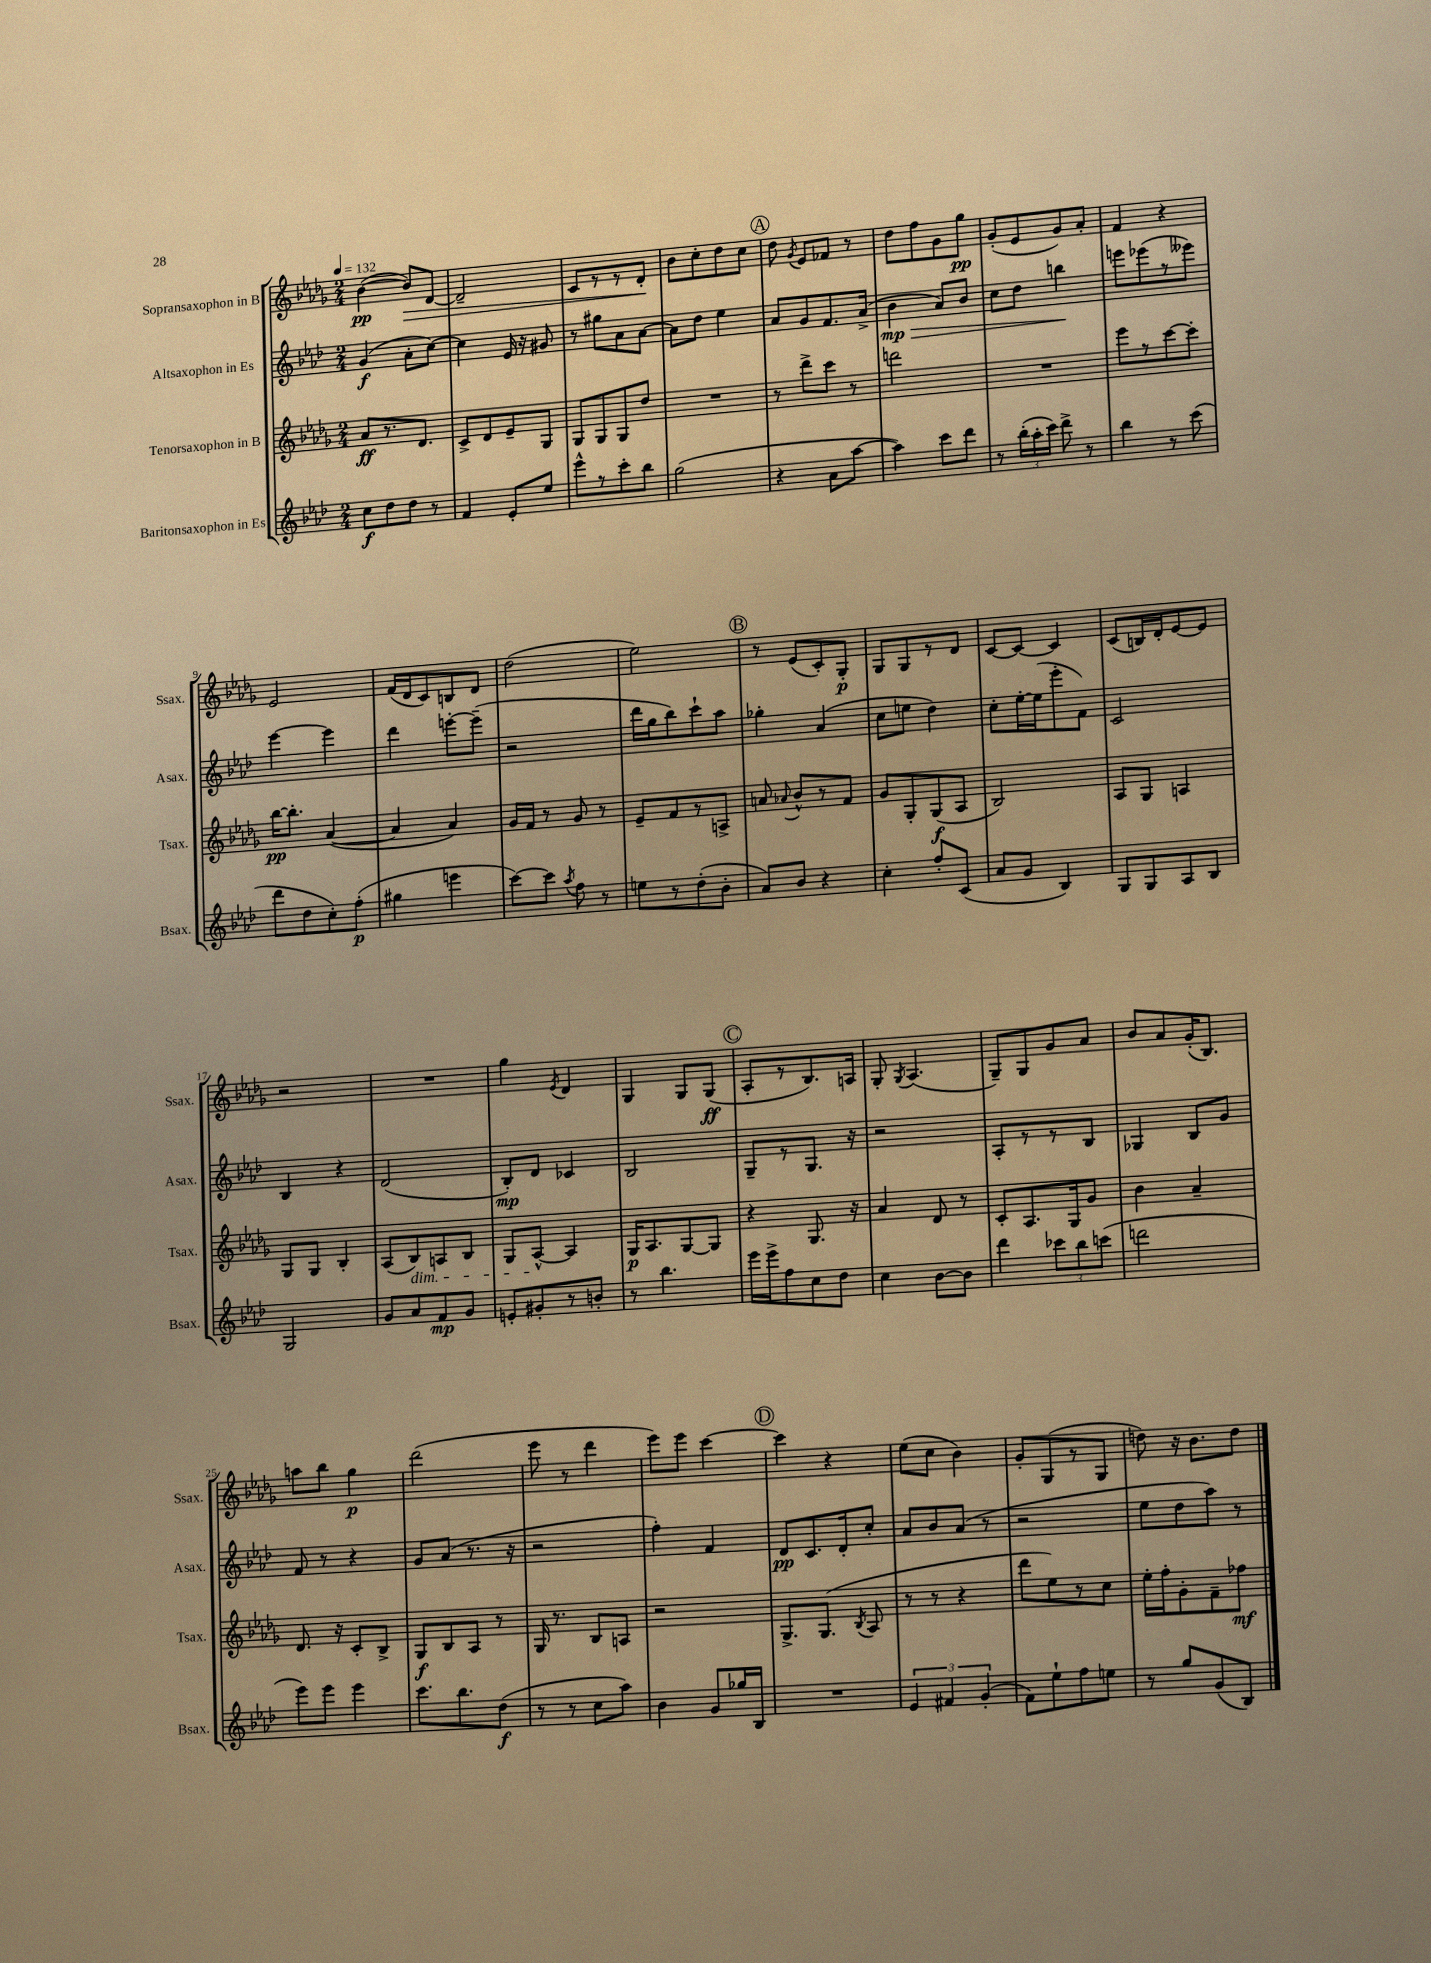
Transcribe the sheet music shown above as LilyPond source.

<<
\new StaffGroup <<
\new Staff = "s0" \with { instrumentName = "Sopransaxophon in B" shortInstrumentName = "Ssax." } {
    \clef treble \key des \major \numericTimeSignature \time 2/4 \tempo 4 = 132
    \autoBeamOff bes'4~\pp( bes'8[\>) des'8]~ |
    des'2-- |
    c'8[ r8 r8 des'8]-.\! |
    bes'8[ c''8-. des''8 c''8] |
    \mark \markup { \circle "A" } des''8 \acciaccatura { ges'8 } ees'8[ fes'8] r8 |
    des''8[ f''8 ges'8 ges''8]\pp |
    ges'8[-.( ees'8 ges'8) aes'8]-. |
    f'4 r4 |
    ees'2 |
    f'16[( des'16 c'8) b8 des'8] |
    des''2( |
    ees''2) |
    \mark \markup { \circle "B" } r8 ees'8[( c'8-.) ges8]-.\p |
    ges8[ ges8 r8 des'8] |
    c'8[~ c'8]~ c'4 |
    c'8[( b16) des'16-. ees'8~ ees'8] |
    r2 |
    R2 |
    ges''4 \acciaccatura { ees'8 } des'4 |
    ges4 ges8[ ges8]\ff( |
    \mark \markup { \circle "C" } aes8[-. r8 bes8.) a16] |
    ges8-. \acciaccatura { ges8 } aes4.( |
    ges8[--) ges8 ges'8 aes'8] |
    bes'8[ aes'8 ges'16-.( bes8.]) |
    a''8[ bes''8] ges''4\p |
    des'''2( |
    ees'''8 r8 des'''4 |
    ees'''8[) ees'''8] c'''4~ |
    \mark \markup { \circle "D" } c'''4 r4 |
    ees''8[( c''8] bes'4) |
    ges'8[-. ges8( r8 ges8] |
    d''8) r16 bes'8.[ d''8] \bar "|." |
}
\new Staff = "s1" \with { instrumentName = "Altsaxophon in Es" shortInstrumentName = "Asax." } {
    \clef treble \key aes \major \numericTimeSignature \time 2/4
    \autoBeamOff g'4\f( aes'8[-. c''8]~) |
    c''4 ees'16 r16 gis'8 |
    r8 gis''8[ aes'8 aes'8]~ |
    aes'8[ des''8] ees''4 |
    \mark \markup { \circle "A" } aes'8[ g'8 f'8. aes'16]->( |
    bes'4\mp\> aes'8[) bes'8] |
    c''8[ des''8] b''4\! |
    e'''8[ ees'''8( r8 eeses'''8]) |
    ees'''4~ ees'''4 |
    des'''4 e'''8[~-. e'''8]--( |
    r2 |
    des'''16[ g''16 bes''8) c'''8-! aes''8] |
    \mark \markup { \circle "B" } ges''4-. aes'4( |
    c''8[ e''8] des''4) |
    c''8[-. ees''16~-. ees''16( ees'''8-. f'8]) |
    c'2 |
    bes4 r4 |
    des'2( |
    bes8[-.\mp) des'8] ces'4 |
    bes2 |
    \mark \markup { \circle "C" } g8[-- r8 g8.] r16 |
    r2 |
    aes8[-. r8 r8 bes8] |
    ges4 bes8[ g'8] |
    f'8 r8 r4 |
    g'8[ aes'8]( r8. r16 |
    r2 |
    f''4-.) f'4 |
    \mark \markup { \circle "D" } des'8[\pp c'8. des'16-. c''8]-. |
    aes'8[ bes'8 aes'8]( r8 |
    r2 |
    ees''8[ des''8 aes''8]) r8 \bar "|." |
}
\new Staff = "s2" \with { instrumentName = "Tenorsaxophon in B" shortInstrumentName = "Tsax." } {
    \clef treble \key des \major \numericTimeSignature \time 2/4
    \autoBeamOff aes'8[\ff r8. des'8.] |
    c'8[-> des'8 ees'8-- ges8] |
    ges8[ ges8 ges8 des''8] |
    R2 |
    \mark \markup { \circle "A" } r8 des'''8[-> c'''8] r8 |
    d'''2 |
    R2 |
    ees'''8[ r8 c'''8~ c'''8]-. |
    bes''16[~\pp bes''8.]-. aes'4~( |
    aes'4 aes'4) |
    ges'16[ f'16] r8 ges'8 r8 |
    ees'8[-- f'8 r8 a8]-> |
    \mark \markup { \circle "B" } a'8 \appoggiatura { aes'8 } bes'8[-^ r8 f'8] |
    ges'8[ ges8-. ges8\f( aes8] |
    bes2) |
    aes8[ ges8] a4 |
    ges8[ ges8] bes4-. |
    aes8[( bes8\dim) a8 bes8] |
    ges8[ aes8]~-^\! aes4 |
    ges16[\p aes8. ges8~ ges8] |
    \mark \markup { \circle "C" } r4 ges8. r16 |
    aes'4 des'8 r8 |
    c'8[-. aes8. ges16 ges'8] |
    bes'4 aes'4-- |
    des'8. r16 c'8[-. bes8]-> |
    ges8[\f bes8 aes8] r8 |
    ges16 r8. bes8[ a8] |
    r2 |
    \mark \markup { \circle "D" } ges8.[-> ges8.]( \acciaccatura { bes8 } aes8 |
    r8 r8 r4 |
    des'''8[ ees''8) r8 c''8] |
    ees''16[-. f''16-. ges'8-. f'8-- fes''8]\mf \bar "|." |
}
\new Staff = "s3" \with { instrumentName = "Baritonsaxophon in Es" shortInstrumentName = "Bsax." } {
    \clef treble \key aes \major \numericTimeSignature \time 2/4
    \autoBeamOff c''8[\f des''8 des''8] r8 |
    f'4 ees'8[-. ees''8] |
    ees'''8[-^ r8 c'''8-. bes''8] |
    g''2( |
    \mark \markup { \circle "A" } r4 aes'8[ aes''8]~ |
    aes''4) c'''8[ des'''8] |
    r8 \tuplet 3/2 { bes''16[-.( aes''16-. c'''16]) } des'''8-> r8 |
    bes''4 r8 c'''8( |
    des'''8[ des''8 c''8-.) f''8]-.\p( |
    gis''4 e'''4 |
    c'''8[~) c'''8] \acciaccatura { aes''8 } f''8 r8 |
    e''8[ r8 des''8-.( bes'8]-. |
    \mark \markup { \circle "B" } aes'8[) bes'8] r4 |
    c''4-. f''8[-. c'8]( |
    aes'8[ g'8] bes4) |
    g8[ g8 aes8 bes8] |
    g2 |
    g'8[ aes'8 f'8\mp g'8] |
    e'8[-. gis'8-. r8 b'8]-. |
    r8 bes''4. |
    \mark \markup { \circle "C" } ees'''16[ ees'''16-> f''8 c''8 des''8] |
    c''4 bes'8[~ bes'8] |
    des'''4 \tuplet 3/2 { ces'''8[ bes''8 c'''8]( } |
    d'''2 |
    ees'''8[) ees'''8] ees'''4 |
    c'''8.[ bes''8. des''8]\f( |
    r8 r8 c''8[ aes''8]) |
    bes'4 g'8[ ges''16 bes16] |
    \mark \markup { \circle "D" } R2 |
    \tuplet 3/2 { ees'4 fis'4 g'4-.( } |
    f'8[) ees''8-! f''8 e''8] |
    r8 g''8[ g'8( bes8]) \bar "|." |
}
>>
>>
